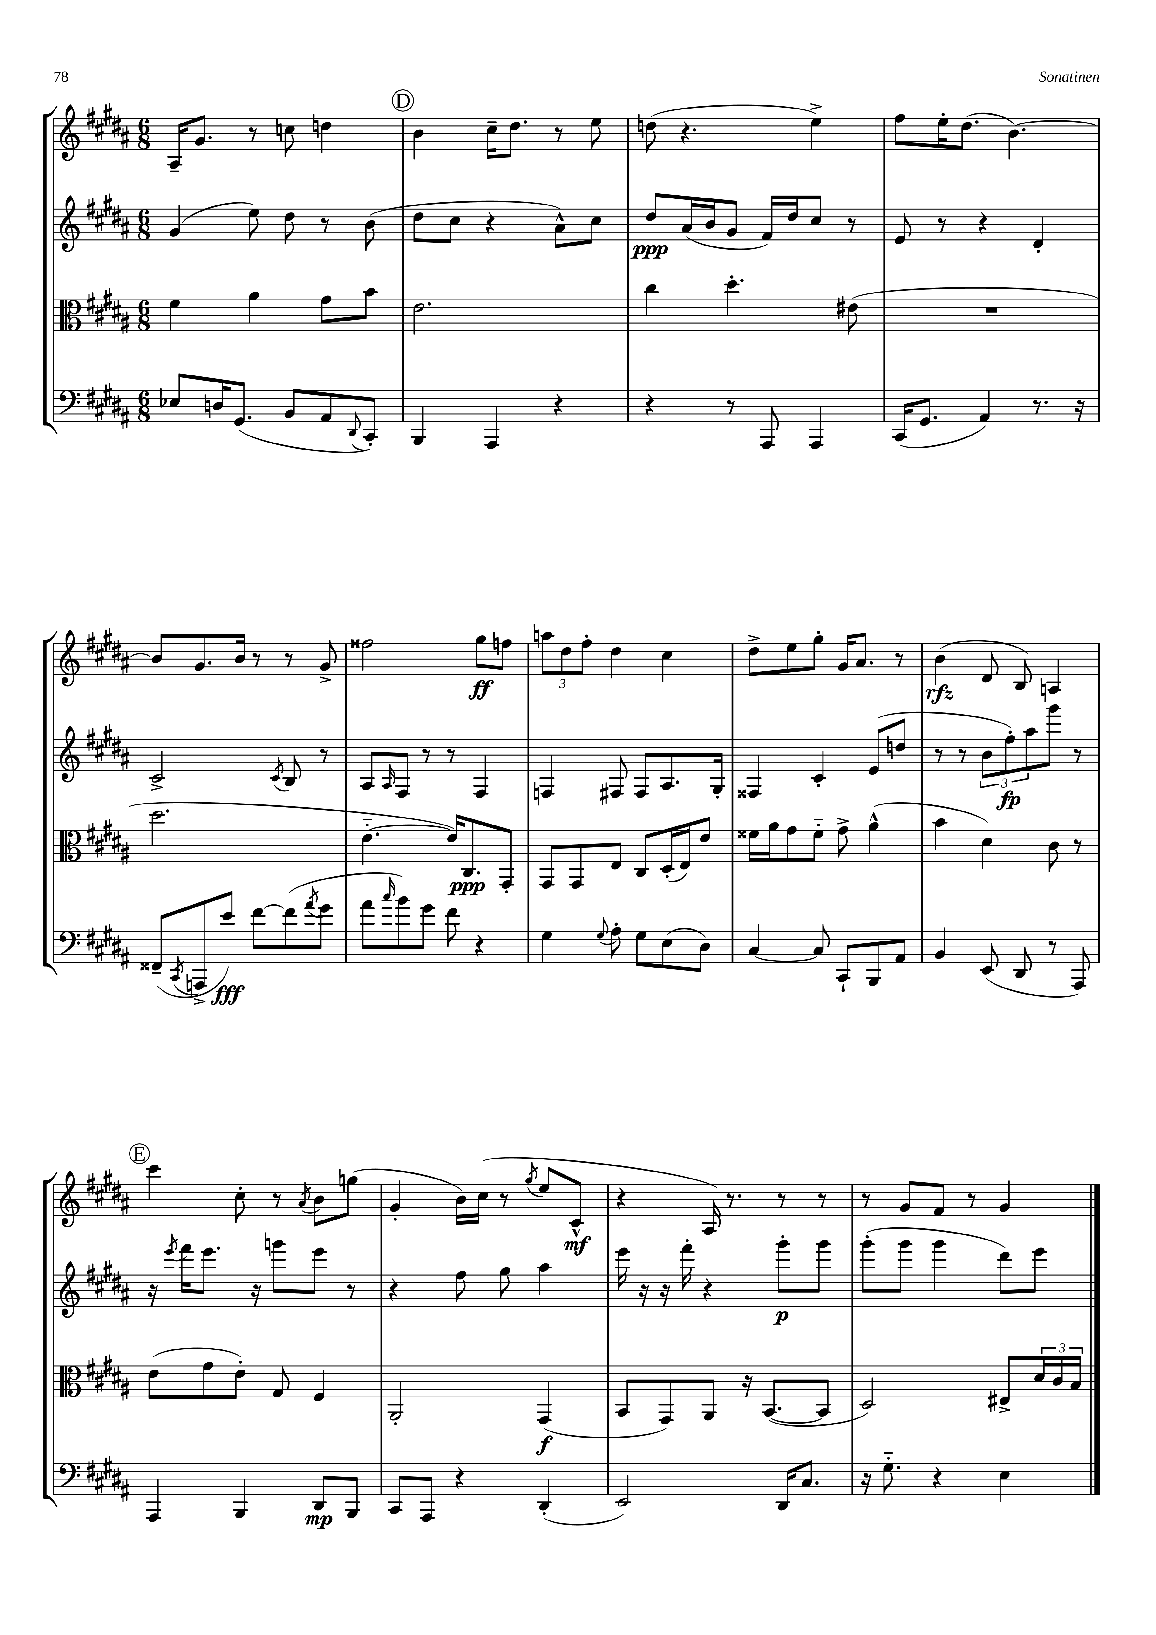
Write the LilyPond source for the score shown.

<<
\new StaffGroup <<
\new Staff = "s0" {
    \clef treble \key b \major \numericTimeSignature \time 6/8
    ais16-- gis'8. r8 c''8 d''4 |
    \mark \markup { \circle "D" } b'4 cis''16-- dis''8. r8 e''8 |
    d''8( r4. e''4->) |
    fis''8 e''16-. dis''8.( b'4.~) |
    b'8 gis'8. b'16 r8 r8 gis'8-> |
    fisis''2 gis''8\ff f''8 |
    \tuplet 3/2 { a''8 dis''8 fis''8-. } dis''4 cis''4 |
    dis''8-> e''8 gis''8-. gis'16 ais'8. r8 |
    b'4\rfz( dis'8 b8) a4 |
    \mark \markup { \circle "E" } cis'''4 cis''8-. r8 \acciaccatura { ais'8 } b'8 g''8( |
    gis'4-. b'16) cis''16( r8 \acciaccatura { gis''8 } e''8 cis'8-^\mf |
    r4 ais16) r8. r8 r8 |
    r8 gis'8 fis'8 r8 gis'4 \bar "|." |
}
\new Staff = "s1" {
    \clef treble \key b \major \numericTimeSignature \time 6/8
    gis'4( e''8) dis''8 r8 b'8( |
    \mark \markup { \circle "D" } dis''8 cis''8 r4 ais'8-^) cis''8 |
    dis''8\ppp ais'16( b'16 gis'8 fis'16) dis''16 cis''8 r8 |
    e'8 r8 r4 dis'4-. |
    cis'2-> \acciaccatura { cis'8 } b8 r8 |
    ais8 \grace { ais16 } fis8 r8 r8 fis4 |
    f4 fis8 fis8 ais8. gis16-. |
    fisis4 cis'4-. e'8( d''8 |
    r8 r8 \tuplet 3/2 { b'8 fis''8-.\fp) ais''8 } gis'''8 r8 |
    \mark \markup { \circle "E" } r16 \acciaccatura { e'''8 } fis'''16 e'''8. r16 g'''8 e'''8 r8 |
    r4 fis''8 gis''8 ais''4 |
    e'''16 r16 r16 fis'''16-. r4 gis'''8-.\p gis'''8 |
    gis'''8-.( gis'''8 gis'''4 dis'''8) e'''8 \bar "|." |
}
\new Staff = "s2" {
    \clef alto \key b \major \numericTimeSignature \time 6/8
    fis'4 ais'4 gis'8 b'8 |
    \mark \markup { \circle "D" } e'2. |
    cis''4 dis''4.-. eis'8( |
    R2. |
    dis''2. |
    e'4.~-_ e'16) cis8.\ppp gis,8-. |
    gis,8 gis,8 e8 cis8 dis16-.( e16) e'8 |
    fisis'16 ais'16 gis'8 fisis'8-_ gis'8-> ais'4-^( |
    b'4 dis'4) cis'8 r8 |
    \mark \markup { \circle "E" } e'8( gis'8 e'8-.) gis8 fis4 |
    ais,2-. gis,4\f( |
    b,8 gis,8) ais,8 r16 b,8.~( b,8 |
    dis2) eis8-> \tuplet 3/2 { dis'16 cis'16 b16 } \bar "|." |
}
\new Staff = "s3" {
    \clef bass \key b \major \numericTimeSignature \time 6/8
    ees8 d16 gis,8.( b,8 ais,8 \appoggiatura { dis,8 } cis,8-.) |
    \mark \markup { \circle "D" } b,,4 ais,,4 r4 |
    r4 r8 ais,,8 ais,,4 |
    cis,16( gis,8. ais,4) r8. r16 |
    fisis,8--( \acciaccatura { cis,8 } a,,8-> e'8\fff) fis'8~ fis'8( \acciaccatura { ais'8 } gis'8 |
    ais'8 \grace { cis''16 } b'8) gis'8 fis'8 r4 |
    gis4 \appoggiatura { gis8 } ais8-. gis8 e8( dis8) |
    cis4~ cis8 cis,8-! b,,8 ais,8 |
    b,4 e,8( dis,8 r8 ais,,8) |
    \mark \markup { \circle "E" } ais,,4 b,,4 dis,8\mp b,,8 |
    cis,8 ais,,8 r4 dis,4-.( |
    e,2) dis,16 cis8. |
    r16 gis8.-_ r4 e4 \bar "|." |
}
>>
>>
\layout { \context { \Score \remove "Bar_number_engraver" } }
